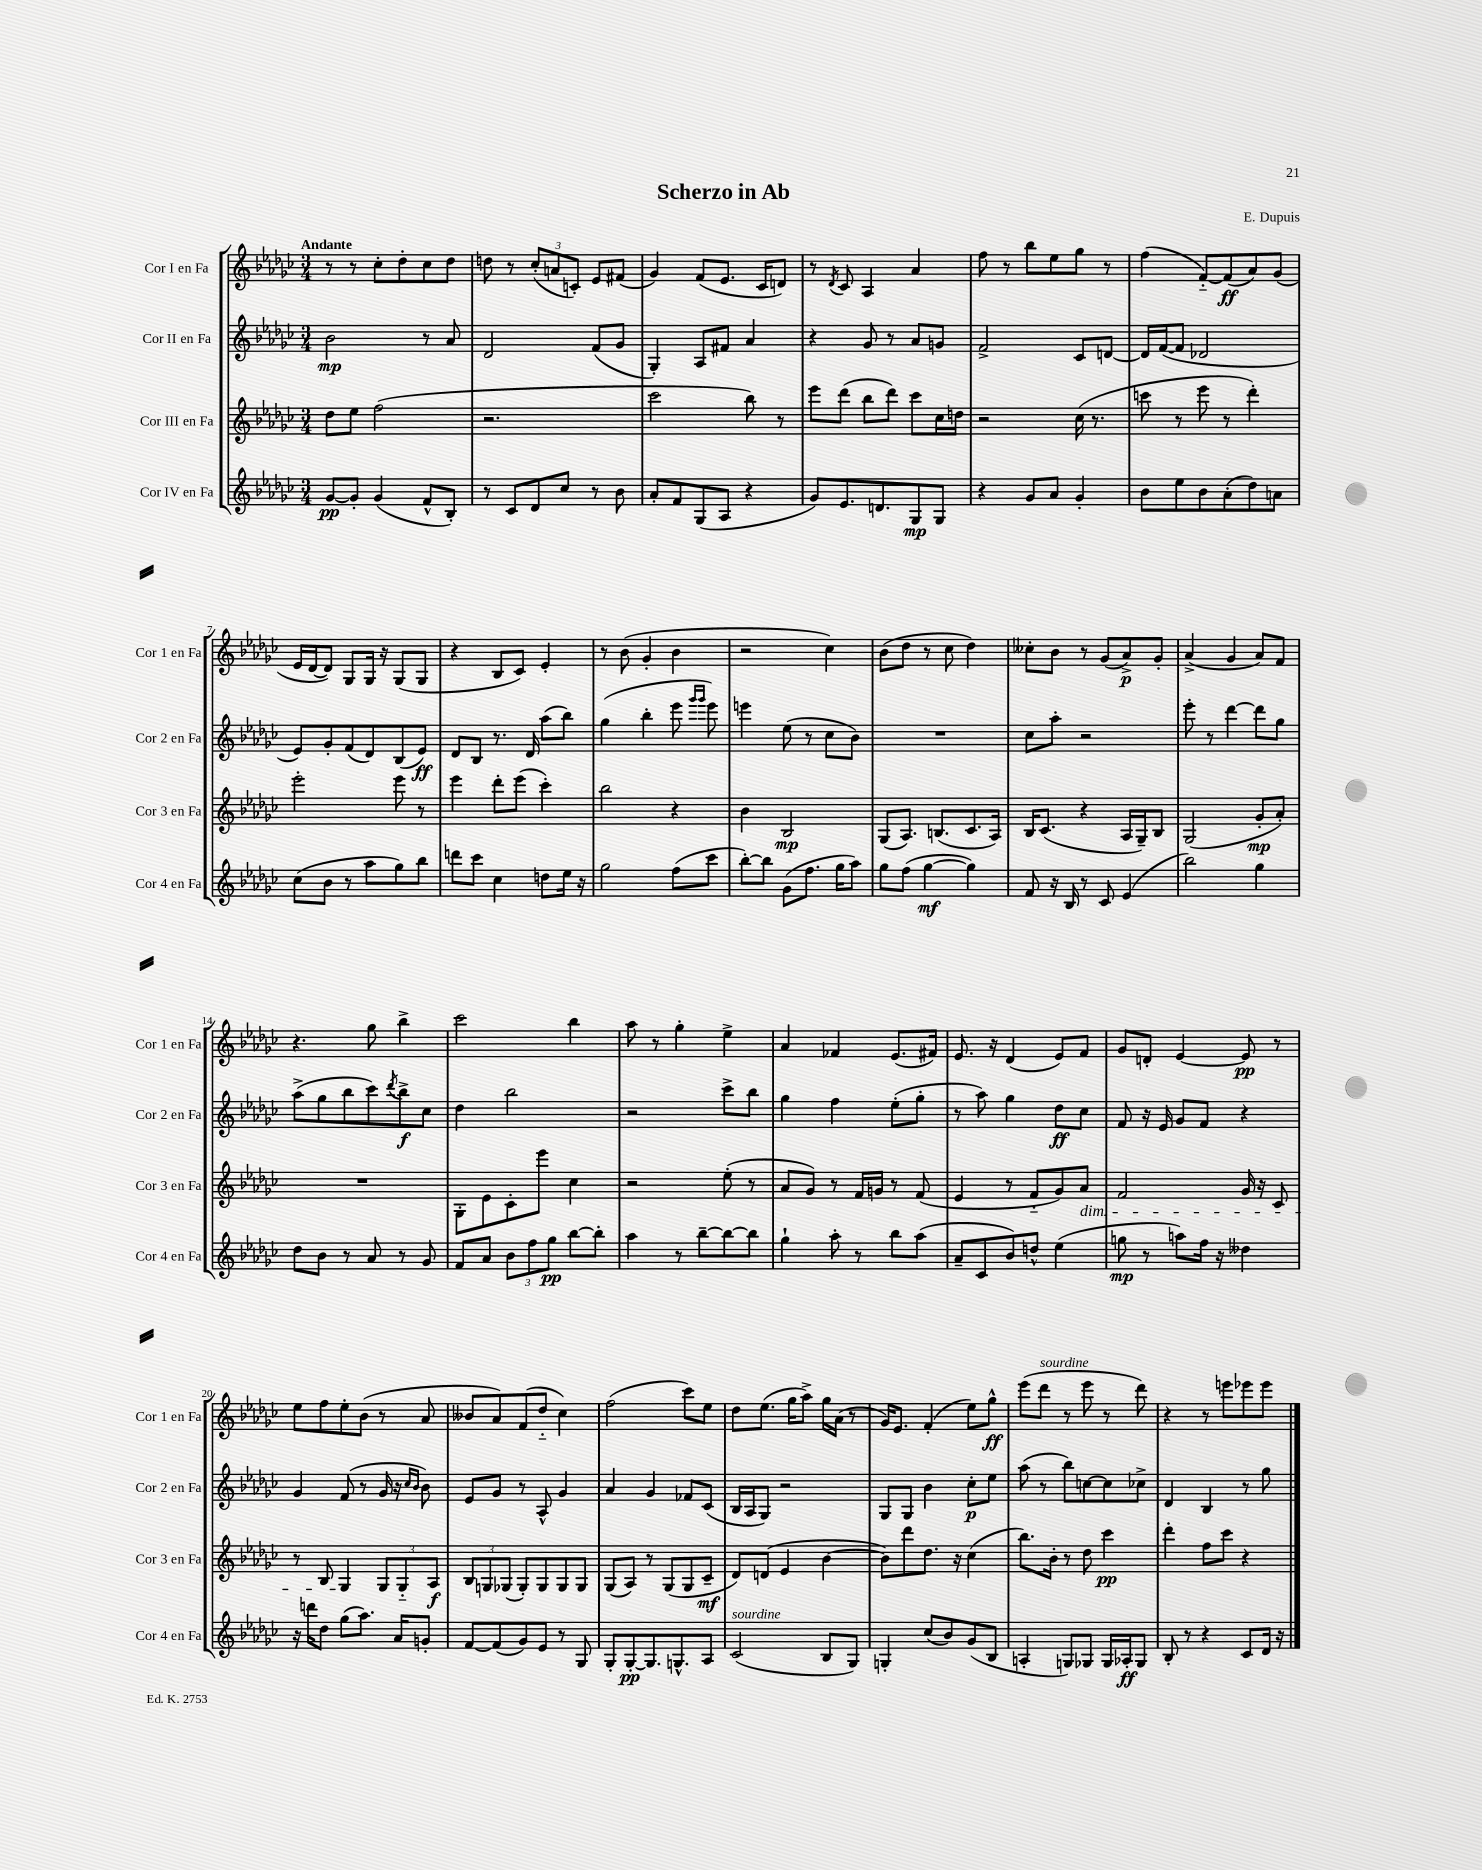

**kern	**dynam	**kern	**dynam	**kern	**dynam	**kern	**dynam
*part4	*part4	*part3	*part3	*part2	*part2	*part1	*part1
*staff4	*staff4	*staff3	*staff3	*staff2	*staff2	*staff1	*staff1
*I"Cor IV en Fa	*	*I"Cor III en Fa	*	*I"Cor II en Fa	*	*I"Cor I en Fa	*
*I'Cor 4 en Fa	*	*I'Cor 3 en Fa	*	*I'Cor 2 en Fa	*	*I'Cor 1 en Fa	*
*clefG2	*	*clefG2	*	*clefG2	*	*clefG2	*
*k[b-e-a-d-g-c-]	*	*k[b-e-a-d-g-c-]	*	*k[b-e-a-d-g-c-]	*	*k[b-e-a-d-g-c-]	*
*M3/4	*	*M3/4	*	*M3/4	*	*M3/4	*
=1	=1	=1	=1	=1	=1	=1	=1
!	!	!	!	!	!	!LO:TX:a:B:t=Andante	!
[8g-/L	pp	8dd-\L	.	2b-\	mp	8r	.
8g-'/J]	.	8ee-\J	.	.	.	8r	.
(4g-/	.	(2ff\	.	.	.	8cc-'\L	.
.	.	.	.	.	.	8dd-'\	.
8f^^/L	.	.	.	8r	.	8cc-\	.
8B-'/J)	.	.	.	8a-/	.	8dd-\J	.
=2	=2	=2	=2	=2	=2	=2	=2
8r	.	2.r	.	2d-/	.	8ddn\	.
8c-/L	.	.	.	.	.	8r	.
8d-/	.	.	.	.	.	(12cc-'/L	.
.	.	.	.	.	.	12an/	.
8cc-/J	.	.	.	.	.	.	.
.	.	.	.	.	.	12cn'/J)	.
8r	.	.	.	(8f/L	.	8e-/L	.
8b-\	.	.	.	8g-/J	.	(8f#X/J	.
=3	=3	=3	=3	=3	=3	=3	=3
8a-'/L	.	2ccc-\	.	4G-'/)	.	4g-/)	.
8f/	.	.	.	.	.	.	.
(8G-/	.	.	.	8A-/L	.	(8f/L	.
8A-/J	.	.	.	8f#X/J	.	8.e-/J	.
4r	.	8bb-\)	.	4a-/	.	.	.
.	.	.	.	.	.	16c-/KL	.
.	.	8r	.	.	.	8dn/J)	.
=4	=4	=4	=4	=4	=4	=4	=4
8g-/L)	.	8eee-\L	.	4r	.	8r	.
.	.	.	.	.	.	8qd-/	.
8.e-/	.	(8ddd-\J	.	.	.	8c-/	.
.	.	8bb-\L	.	8g-/	.	4A-/	.
8.dn/	.	.	.	.	.	.	.
.	.	8ddd-\J)	.	8r	.	.	.
8G-/	mp	8ccc-\L	.	8a-/L	.	4a-/	.
8G-/J	.	16cc-\L	.	8gn/J	.	.	.
.	.	16ddn\JJ	.	.	.	.	.
=5	=5	=5	=5	=5	=5	=5	=5
4r	.	2r	.	2f^/	.	8ff\	.
.	.	.	.	.	.	8r	.
8g-/L	.	.	.	.	.	8bb-\L	.
8a-/J	.	.	.	.	.	8ee-\	.
4g-'/	.	(16cc-\	.	8c-/L	.	8gg-\J	.
.	.	8.r	.	.	.	.	.
.	.	.	.	[8dn/J	.	8r	.
=6	=6	=6	=6	=6	=6	=6	=6
8b-\L	.	8cccn\	.	16d/LL]	.	(4ff\	.
.	.	.	.	([16f/J	.	.	.
8ee-\	.	8r	.	8f/J]	.	.	.
8b-\	.	8eee-\	.	2d-X/	.	[8f/L)	.
(8a-'\	.	8r	.	.	.	(8f/]	ff
8dd-\)	.	4ddd-'\)	.	.	.	8a-/)	.
8an\J	.	.	.	.	.	(8g-/J	.
!!LO:LB:g=z
=7	=7	=7	=7	=7	=7	=7	=7
(8cc-\L	.	2eee-'\	.	8e-/L)	.	16e-/LL	.
.	.	.	.	.	.	[16d-/J	.
8b-\J	.	.	.	8g-'/	.	8d-/J])	.
8r	.	.	.	(8f/	.	8G-/L	.
8aa-\L	.	.	.	8d-/)	.	16G-/Jk	.
.	.	.	.	.	.	16r	.
8gg-\)	.	8eee-\	.	(8B-/	.	(8G-/L	.
8bb-\J	.	8r	.	8e-/J)	ff	8G-/J	.
=8	=8	=8	=8	=8	=8	=8	=8
8dddn\L	.	4eee-\	.	8d-/L	.	4r	.
8ccc-\J	.	.	.	8B-/J	.	.	.
4cc-\	.	8ddd-'\L	.	8.r	.	8B-/L	.
.	.	(8eee-\J	.	.	.	8c-/J)	.
.	.	.	.	16d-/	.	.	.
8ddn\L	.	4ccc-'\)	.	(8aa-\L	.	4e-'/	.
16ee-\Jk	.	.	.	8bb-\J)	.	.	.
16r	.	.	.	.	.	.	.
=9	=9	=9	=9	=9	=9	=9	=9
2gg-\	.	2bb-\	.	(4gg-\	.	8r	.
.	.	.	.	.	.	(8b-\	.
.	.	.	.	4bb-'\	.	4g-'/	.
(8ff\L	.	4r	.	8eee-\	.	4b-\	.
.	.	.	.	16qqggg-/LL	.	.	.
.	.	.	.	16qqggg-/JJ	.	.	.
8ccc-\J	.	.	.	8eee-\)	.	.	.
=10	=10	=10	=10	=10	=10	=10	=10
[8bb-'\L)	.	4b-\	.	4eeen\	.	2r	.
8bb-\J]	.	.	.	.	.	.	.
(8g-\L	.	2B-/	mp	(8ee-\	.	.	.
8.ff\J	.	.	.	8r	.	.	.
.	.	.	.	8cc-\L	.	4cc-\)	.
16gg-\KL	.	.	.	.	.	.	.
8aa-\J)	.	.	.	8b-\J)	.	.	.
=11	=11	=11	=11	=11	=11	=11	=11
8gg-\L	.	(8G-/L	.	2.r	.	(8b-\L	.
(8ff\J	.	8.A-/J)	.	.	.	8dd-\J	.
[4gg-\	mf	.	.	.	.	8r	.
.	.	(8.Bn/L	.	.	.	.	.
.	.	.	.	.	.	8cc-\	.
4gg-\])	.	8.c-/	.	.	.	4dd-\)	.
.	.	16A-/Jk)	.	.	.	.	.
=12	=12	=12	=12	=12	=12	=12	=12
8f/	.	16B-/KL	.	8cc-\L	.	8cc--X'\L	.
.	.	(8.c-/J	.	.	.	.	.
16r	.	.	.	8aa-'\J	.	8b-\J	.
16B-/	.	.	.	.	.	.	.
8r	.	4r	.	2r	.	8r	.
8c-/	.	.	.	.	.	(8g-/L	.
(4e-/	.	16A-/LL	.	.	.	8a-^/)	p
.	.	16G-~/J)	.	.	.	.	.
.	.	8B-/J	.	.	.	8g-'/J	.
=13	=13	=13	=13	=13	=13	=13	=13
2bb-\)	.	(2G-/	.	8eee-'\	.	(4a-^/	.
.	.	.	.	8r	.	.	.
.	.	.	.	[4ddd-\	.	4g-/	.
4gg-\	.	8g-'/L	mp	8ddd-\L]	.	8a-/L)	.
.	.	8a-'/J)	.	8gg-\J	.	8f/J	.
!!LO:LB:g=z
=14	=14	=14	=14	=14	=14	=14	=14
8dd-\L	.	2.r	.	(8aa-^\L	.	4.r	.
8b-\J	.	.	.	8gg-\	.	.	.
8r	.	.	.	8bb-\	.	.	.
8a-/	.	.	.	8ccc-\)	.	8gg-\	.
.	.	.	.	8qddd-/	.	.	.
8r	.	.	.	8bb-^\	f	4bb-^\	.
8g-/	.	.	.	8cc-\J	.	.	.
=15	=15	=15	=15	=15	=15	=15	=15
8f/L	.	8G-'\L	.	4dd-\	.	2ccc-\	.
8a-/J	.	8e-\	.	.	.	.	.
12b-\L	.	8c-'\	.	2bb-\	.	.	.
12ff\	.	.	.	.	.	.	.
.	.	8eee-\J	.	.	.	.	.
12gg-\J	pp	.	.	.	.	.	.
[8bb-\L	.	4cc-\	.	.	.	4bb-\	.
8bb-'\J]	.	.	.	.	.	.	.
=16	=16	=16	=16	=16	=16	=16	=16
4aa-\	.	2r	.	2r	.	8aa-\	.
.	.	.	.	.	.	8r	.
8r	.	.	.	.	.	4gg-'\	.
[8bb-~\L	.	.	.	.	.	.	.
8bb-\_	.	(8ee-'\	.	8ccc-^\L	.	4ee-^\	.
8bb-\J]	.	8r	.	8bb-\J	.	.	.
=17	=17	=17	=17	=17	=17	=17	=17
4gg-`\	.	8a-/L	.	4gg-\	.	4a-/	.
.	.	8g-/J)	.	.	.	.	.
8aa-'\	.	8r	.	4ff\	.	4f-X/	.
8r	.	16f/LL	.	.	.	.	.
.	.	16gn/JJ	.	.	.	.	.
8bb-\L	.	8r	.	(8ee-'\L	.	(8.e-/L	.
(8aa-\J	.	(8f/	.	8gg-'\J	.	.	.
.	.	.	.	.	.	16f#X/Jk)	.
=18	=18	=18	=18	=18	=18	=18	=18
8a-~/L	.	4e-/	.	8r	.	8.e-/	.
8c-/	.	.	.	8aa-\)	.	.	.
.	.	.	.	.	.	16r	.
8b-/)	.	8r	.	4gg-\	.	(4d-/	.
8ddn^^/J	.	8f/L	.	.	.	.	.
(4ee-\	.	8g-/)	.	8dd-\L	ff	8e-/L)	.
!	!	!LO:TX:b:i:t=dim.	!	!	!	!	!
.	.	8a-/J	.	8cc-\J	.	8f/J	.
=19	=19	=19	=19	=19	=19	=19	=19
8ggn\	mp	2f/	.	8f/	.	8g-/L	.
8r	.	.	.	16r	.	8dn'/J	.
.	.	.	.	16e-/	.	.	.
8aan\L)	.	.	.	8g-/L	.	[4e-/	.
16ff\Jk	.	.	.	8f/J	.	.	.
16r	.	.	.	.	.	.	.
4dd--X\	.	16g-/	.	4r	.	8e-/]	pp
.	.	16r	.	.	.	.	.
.	.	8c-/	.	.	.	8r	.
!!LO:LB:g=z
=20	=20	=20	=20	=20	=20	=20	=20
16r	.	8r	.	4g-/	.	8ee-\L	.
16dddn\KL	.	.	.	.	.	.	.
8dd-\J	.	8B-/	.	.	.	8ff\	.
(8gg-\L	.	4G-/	.	(8f/	.	8ee-'\	.
8.aa-\J)	.	.	.	8r	.	(8b-\J	.
.	.	12G-/L	.	16g-/	.	8r	.
16a-/KL	.	.	.	16r	.	.	.
.	.	12G-/	.	.	.	.	.
.	.	.	.	16qqcc-/LL	.	.	.
.	.	.	.	16qqb-/JJ	.	.	.
8gn'/J	.	.	.	8b-\)	.	8a-/	.
.	.	12A-/J	f	.	.	.	.
=21	=21	=21	=21	=21	=21	=21	=21
[8f/L	.	12B-/L	.	8e-/L	.	8b--X/L	.
.	.	12Gn/	.	.	.	.	.
(8f/]	.	.	.	8g-/J	.	8a-/)	.
.	.	(12G-X/J	.	.	.	.	.
8g-/)	.	8G-'/L)	.	8r	.	(8f/	.
8e-/J	.	8G-/	.	8A-^^/	.	8dd-/J	.
8r	.	8G-/	.	4g-/	.	4cc-\)	.
8G-/	.	8G-/J	.	.	.	.	.
=22	=22	=22	=22	=22	=22	=22	=22
8G-'/L	.	(8G-/L	.	4a-/	.	(2ff\	.
[8G-'/	pp	8A-/J)	.	.	.	.	.
8.G-/]	.	8r	.	4g-/	.	.	.
.	.	(8G-/L	.	.	.	.	.
8.Gn^^/	.	.	.	.	.	.	.
.	.	8G-/	.	8f-X/L	.	8ccc-\L)	.
8A-/J	.	8c-~/J	mf	(8c-/J	.	8ee-\J	.
=23	=23	=23	=23	=23	=23	=23	=23
!LO:TX:a:i:t=sourdine	!	!	!	!	!	!	!
(2c-/	.	8d-/L)	.	16B-/LL	.	8dd-\L	.
.	.	.	.	16A-/J	.	.	.
.	.	(8dn/J	.	8G-/J)	.	(8.ee-\J	.
.	.	4e-/	.	2r	.	.	.
.	.	.	.	.	.	16gg-\KL	.
.	.	.	.	.	.	8aa-^\J)	.
8B-/L	.	[4b-\	.	.	.	16gg-\LL	.
.	.	.	.	.	.	(16a-\JJ	.
8G-/J)	.	.	.	.	.	8r	.
=24	=24	=24	=24	=24	=24	=24	=24
4Gn'/	.	8b-\L])	.	8G-/L	.	16g-/KL)	.
.	.	.	.	.	.	8.e-/J	.
.	.	8ddd-\	.	8G-/J	.	.	.
(8cc-/L	.	8.dd-\J	.	4b-\	.	(4f'/	.
8b-/)	.	.	.	.	.	.	.
.	.	16r	.	.	.	.	.
(8g-/	.	(4cc-\	.	8cc-'\L	p	8ee-\L)	.
8B-/J	.	.	.	8ee-\J	.	8gg-^^\J	ff
=25	=25	=25	=25	=25	=25	=25	=25
4An'/	.	8.bb-\L)	.	(8aa-\	.	(8eee-\L	.
!	!	!	!	!	!	!LO:TX:a:i:t=sourdine	!
.	.	.	.	8r	.	8ddd-\J	.
.	.	16b-'\Jk	.	.	.	.	.
8Gn/L)	.	8r	.	8bb-\L)	.	8r	.
8G-X/J	.	8dd-\	.	[8ccn\	.	8eee-\	.
16G-/LL	.	4ccc-\	pp	8cc\]	.	8r	.
16A-X'/J	ff	.	.	.	.	.	.
8G-/J	.	.	.	8cc-X^\J	.	8ddd-\)	.
=26	=26	=26	=26	=26	=26	=26	=26
8B-'/	.	4ddd-'\	.	4d-/	.	4r	.
8r	.	.	.	.	.	.	.
4r	.	8ff\L	.	4B-/	.	8r	.
.	.	8ccc-\J	.	.	.	8eeen\L	.
8c-/L	.	4r	.	8r	.	8eee-X\	.
16d-/Jk	.	.	.	8gg-\	.	8eee-\J	.
16r	.	.	.	.	.	.	.
==	==	==	==	==	==	==	==
*-	*-	*-	*-	*-	*-	*-	*-
